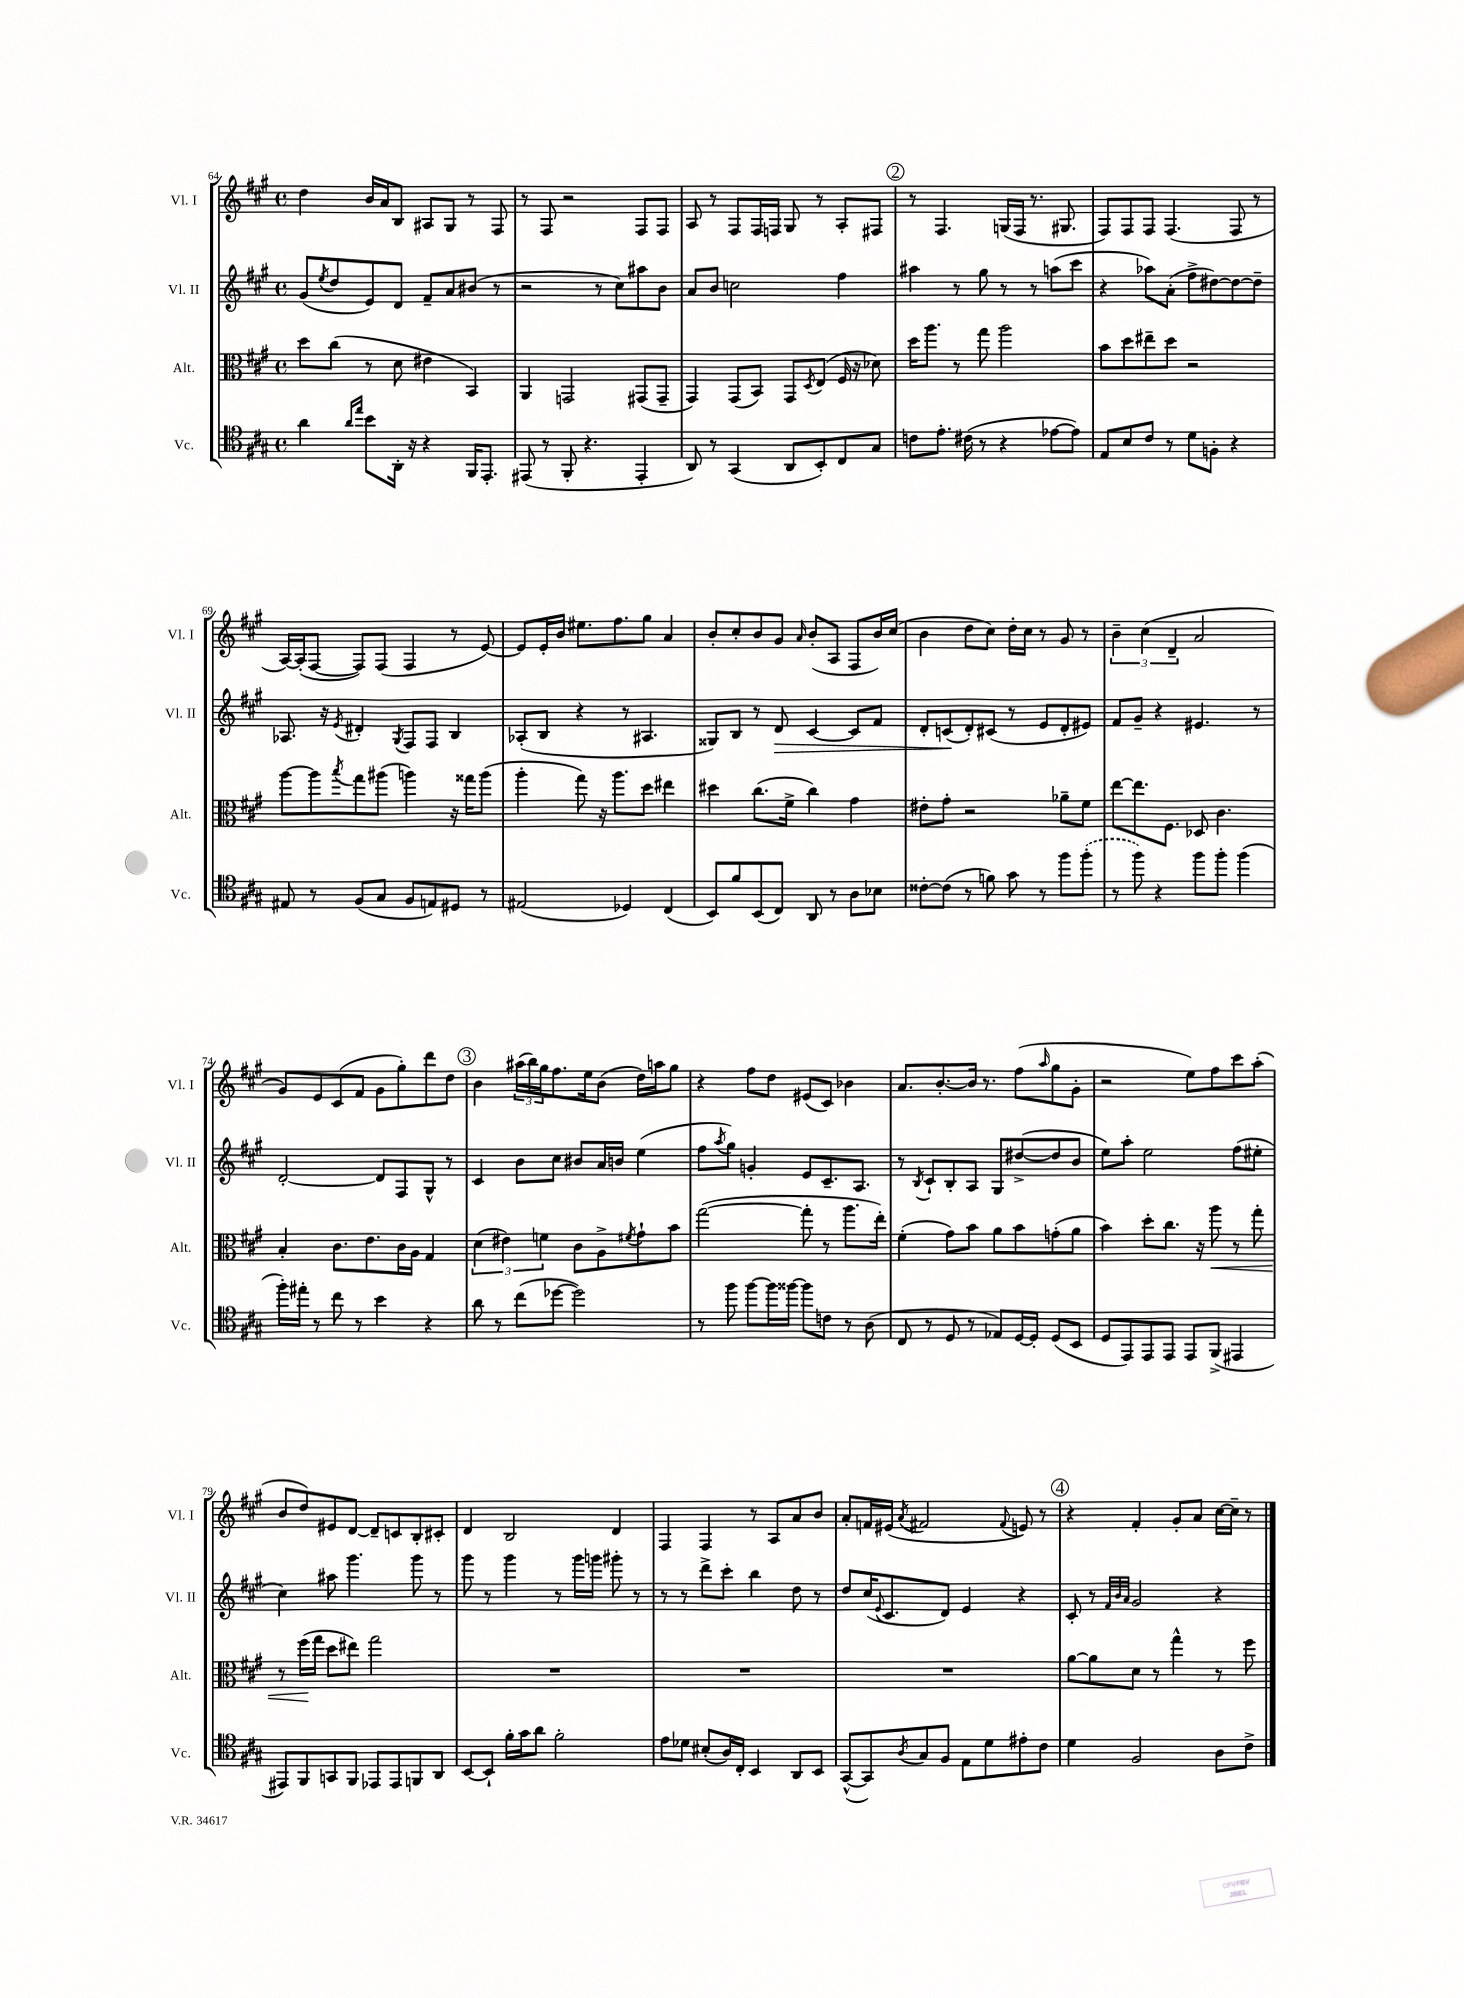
<<
\new StaffGroup <<
\new Staff = "s0" \with { instrumentName = "Vl. I" shortInstrumentName = "Vl. I" } {
    \clef treble \key a \major \defaultTimeSignature \time 4/4
    d''4 b'16 a'16 b8 ais8 gis8 r8 fis8 |
    r8 fis8 r2 fis8 fis8 |
    a8 r8 fis8 fis16 f16 gis8 r8 a8-. fis8 |
    \mark \markup { \circle "2" } r8 fis4. g16( fis16 r8. gis8. |
    fis8) fis8 fis8 fis4.( fis8 r8 |
    a16~) a16-.( fis8~ fis8) fis8( fis4 r8 e'8~) |
    e'8 e'16-. b'16 eis''8. fis''8. gis''8 a'4 |
    b'8-. cis''8-. b'8 gis'8 \grace { a'16 } b'8-.( a8 fis8 b'16) cis''16( |
    b'4 d''8 cis''8) d''16-. cis''16 r8 gis'8 r8 |
    \tuplet 3/2 { b'4-- cis''4( d'4-- } a'2 |
    gis'8) e'8 cis'8( fis'8 gis'8 gis''8-.) d'''8 d''8 |
    \mark \markup { \circle "3" } b'4 \tuplet 3/2 { ais''16( b''16) gis''16 } fis''8. e''16 b'8( d''16) a''16 gis''8 |
    r4 fis''8 d''8 eis'8( cis'8) bes'4 |
    a'8. b'8.~-. b'16 r8. fis''8( \grace { a''16 } gis''8 gis'8-. |
    r2 e''8) fis''8 cis'''8 a''8-.( |
    b'8 d''8) eis'8 d'8~ d'8-- c'8 b8-. cis'8-. |
    d'4 b2 d'4 |
    fis4 fis4 r8 a8 a'8 b'8 |
    a'8-. f'16 eis'16( \acciaccatura { a'8 } fis'2 \appoggiatura { fis'8 } e'8) r8 |
    \mark \markup { \circle "4" } r4 fis'4-. gis'8-. a'8 cis''16~ cis''16-- r8 \bar "|." |
}
\new Staff = "s1" \with { instrumentName = "Vl. II" shortInstrumentName = "Vl. II" } {
    \clef treble \key a \major \defaultTimeSignature \time 4/4
    gis'8( \acciaccatura { e''8 } d''8 e'8) d'8 fis'8-- a'8 bis'8( r8 |
    r2 r8 cis''8) ais''8 b'8 |
    a'8 b'8 c''2 fis''4 |
    \mark \markup { \circle "2" } ais''4 r8 gis''8 r8 r8 a''8( cis'''8 |
    r4 aes''8) a'8-.( fis''8-> dis''8~) dis''8~ dis''8-- |
    aes8. r16 \acciaccatura { e'8 } dis'4-. \acciaccatura { gis8 } fis8 fis8 b4 |
    aes8-.( b8 r4 r8 ais4. |
    gisis8) b8 r8 d'8\> cis'4~ cis'8 fis'8 |
    d'8-. c'8\!( d'8-.) cis'8( r8 e'8 d'8-. eis'8) |
    fis'8 gis'8-- r4 eis'4. r8 |
    d'2~-. d'8 fis8 gis8-^ r8 |
    \mark \markup { \circle "3" } cis'4 b'8 cis''8 bis'8 a'16 b'16 e''4( |
    fis''8 \acciaccatura { a''8 } gis''8) g'4-. e'8 cis'8.-- a8. |
    r8 \acciaccatura { b8 } cis'8-! b8-. a8 gis8 dis''8~->( dis''8 b'8 |
    e''8) a''8-. e''2 fis''8( eis''8-. |
    cis''4) ais''8 gis'''4. gis'''8 r8 |
    gis'''8 r8 gis'''4 r8 gis'''16 g'''16 gis'''8-. r8 |
    r8 r8 d'''8-> cis'''8-. b''4 d''8 r8 |
    d''8 cis''16( \appoggiatura { e'8 } cis'8. d'8) e'4 r4 |
    \mark \markup { \circle "4" } cis'8-. r8 \grace { fis'32 b'32 a'32 } gis'2 r4 \bar "|." |
}
\new Staff = "s2" \with { instrumentName = "Alt." shortInstrumentName = "Alt." } {
    \clef alto \key a \major \defaultTimeSignature \time 4/4
    d''8 cis''8( r8 d'8 eis'4 b,4) |
    a,4 g,2 gis,8( gis,8-- |
    gis,4) gis,8( b,8) gis,8 \acciaccatura { d8 } e8( fis16 r16 des'8) |
    \mark \markup { \circle "2" } d''16 a''8. r8 gis''8 a''2 |
    b'8 d''8 eis''8-- d''8 r2 |
    a''8~ a''8 \acciaccatura { b''8 } gis''8 ais''8( a''4) r16 gisis''16 a''8( |
    a''4-. gis''8) r16 a''8. d''8 eis''4 |
    dis''4 cis''8.( fis'16-> cis''4) gis'4 |
    eis'8-. gis'8-. r2 aes'8-- fis'8 |
    e''8~ e''8. fis8. des8 cis'4. |
    b4-. cis'8. e'8. cis'16 a16 gis4 |
    \mark \markup { \circle "3" } \tuplet 3/2 { d'4( eis'4) f'4 } cis'8 a8-> \acciaccatura { fis'8 } gis'8-! b'8 |
    gis''2~( gis''8-. r8 a''8. e''16-.) |
    fis'4-.( gis'8) b'8 a'8 b'8 g'8-.( a'8 |
    b'4) d''8-. cis''8. r16 a''8\< r8 gis''8-. |
    r8 fis''16\!( gis''16 d''8 eis''8) gis''2 |
    R1 |
    R1 |
    R1 |
    \mark \markup { \circle "4" } a'8~ a'8 d'8 r8 gis''4-^ r8 fis''8 \bar "|." |
}
\new Staff = "s3" \with { instrumentName = "Vc." shortInstrumentName = "Vc." } {
    \clef tenor \key a \major \defaultTimeSignature \time 4/4
    a'4 \grace { a'16 e''16 } b'8 a,16-. r16 r4 fis,16 e,8.-. |
    eis,8( r8 fis,8-. r4. eis,4-. |
    a,8) r8 gis,4( a,8 b,8-.) cis8 gis8 |
    \mark \markup { \circle "2" } c'8 e'8.-. cis'16( r8 r4 ees'8~ ees'8) |
    e8 b8 cis'8 r8 d'8 f8-. r4 |
    eis8 r8 fis8( gis8 fis8 e8) dis8 r8 |
    eis2( des4) cis4( |
    b,8) fis'8 b,8( cis8) a,8 r8 a8 bes8 |
    cisis'8~-. cisis'8( r8 f'8) gis'8 r8 fis''8 \once \slurDashed fis''8-.( |
    r8 fis''8) r4 fis''8 fis''8-. fis''4( |
    fis''16-.) eis''16-. r8 cis''8 r8 b'4 r4 |
    \mark \markup { \circle "3" } a'8 r8 cis''8( des''8~ des''2) |
    r8 fis''8 fis''8~ fis''16 fisis''16~ fisis''8 c'8 r8 a8( |
    cis8 r8 d8 r8 ees8) d16~ d16-. d8( b,8 |
    d8 e,8) e,8 e,8 e,8 fis,8->( eis,4 |
    eis,8) fis,8 g,8 fis,8 ees,8 ees,8 f,8 a,8 |
    b,8~ b,8-! fis'16-. gis'16 a'8 fis'2-. |
    e'8 des'8 bis8-.( a16) cis16-. b,4 a,8 b,8 |
    gis,8~-^( gis,8) \acciaccatura { a8 } gis8 fis8 e8 d'8 eis'8-. cis'8 |
    \mark \markup { \circle "4" } d'4 fis2 a8 cis'8-> \bar "|." |
}
>>
>>
\layout { \context { \Score currentBarNumber = #64 } }
